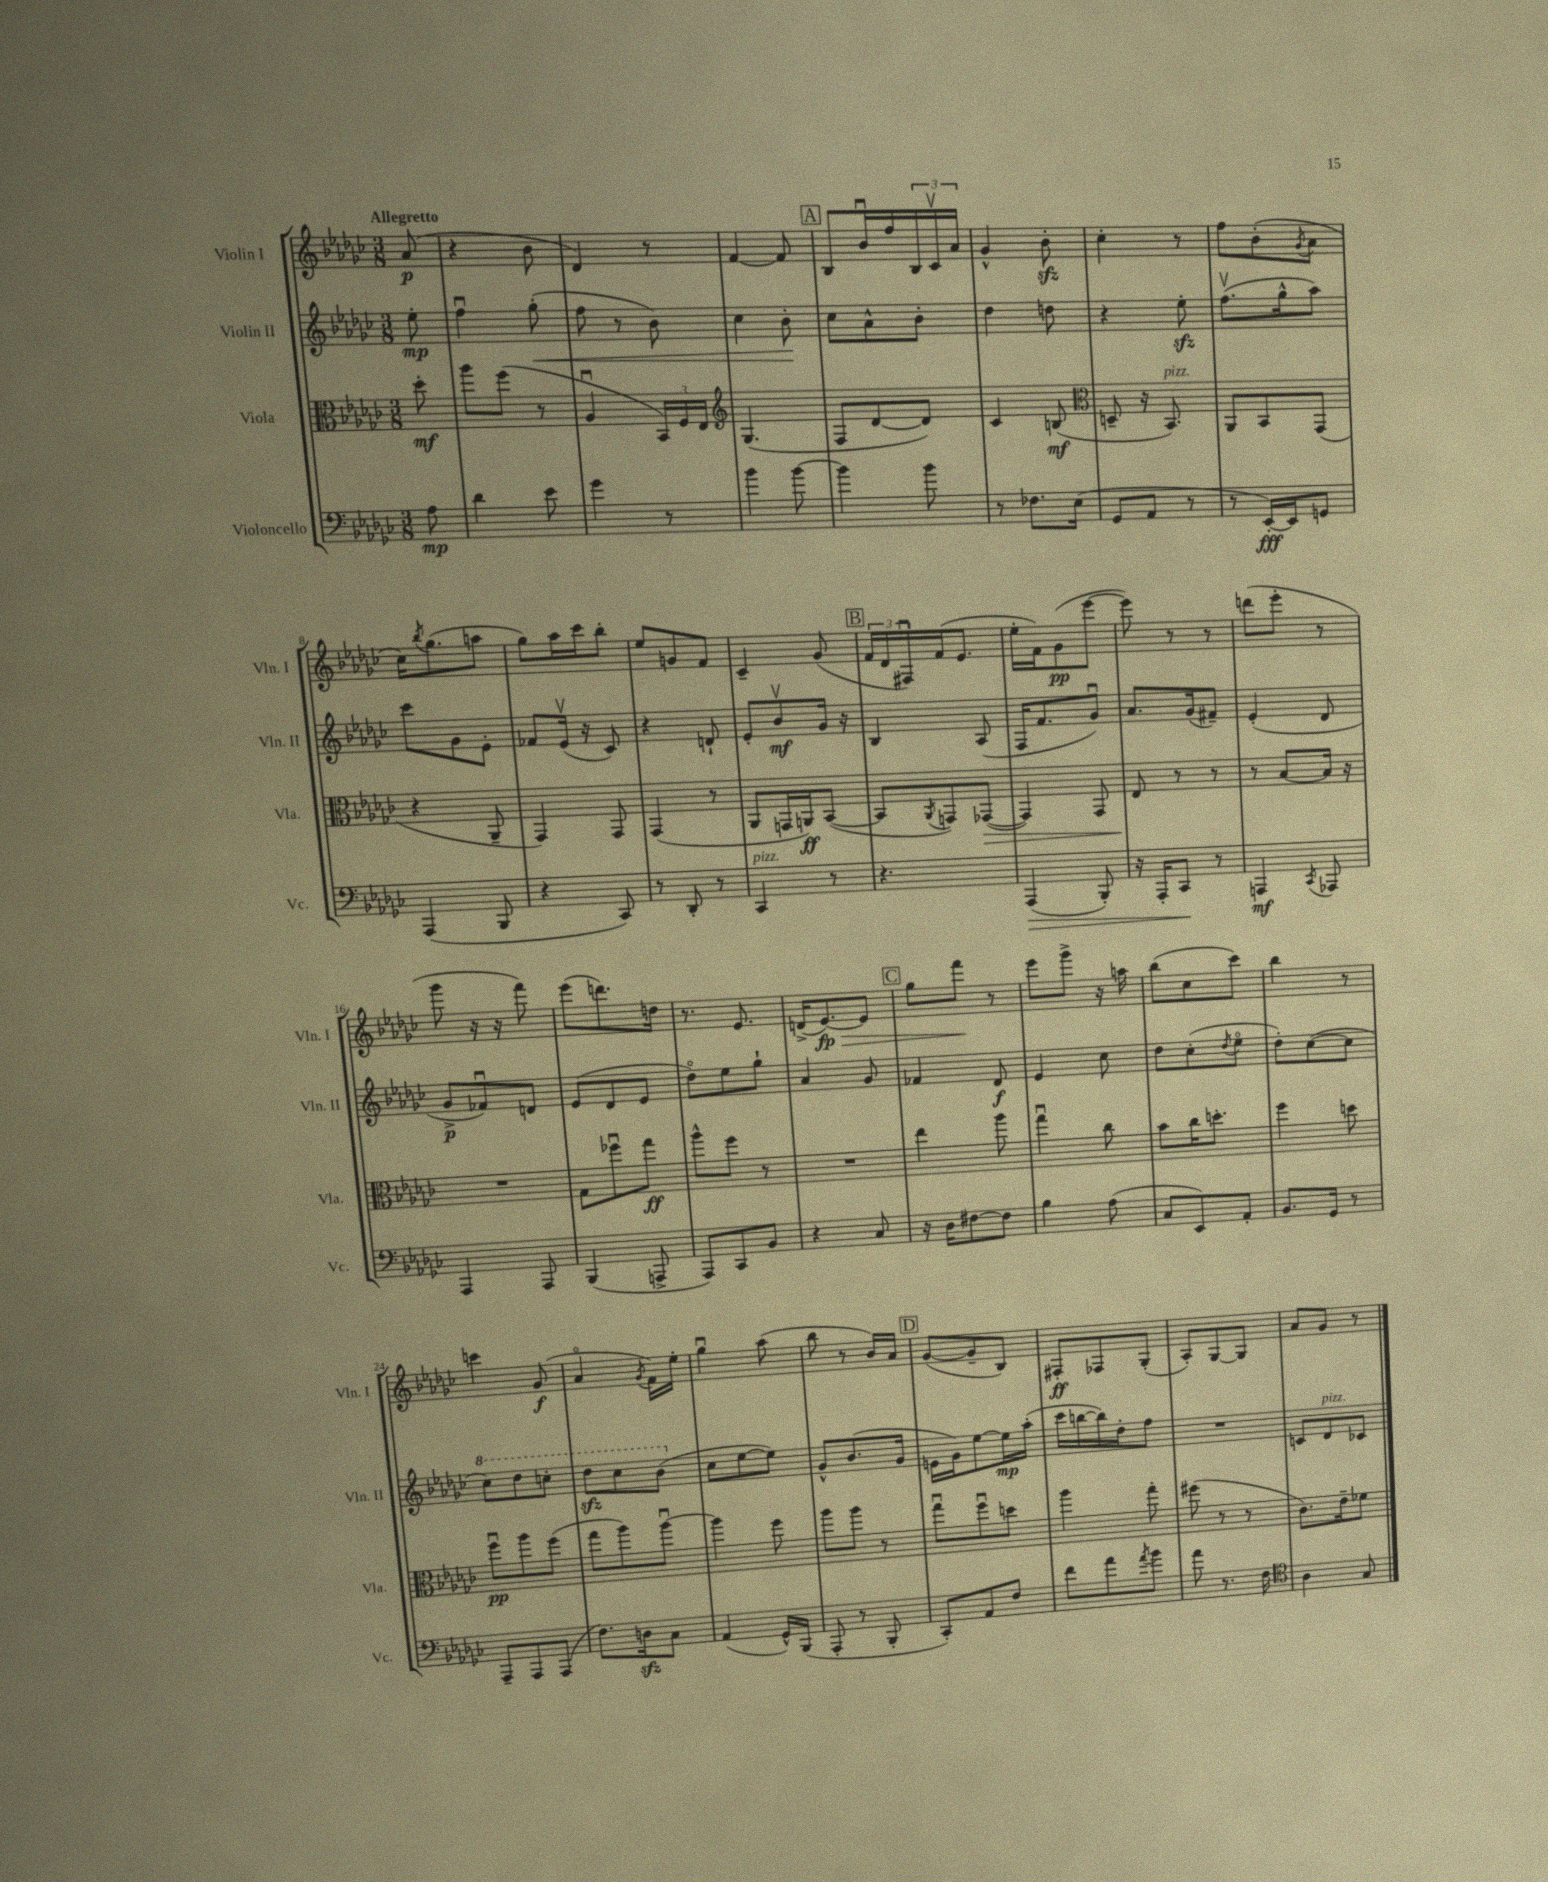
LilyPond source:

<<
\new StaffGroup <<
\new Staff = "s0" \with { instrumentName = "Violin I" shortInstrumentName = "Vln. I" } {
    \clef treble \key ges \major \numericTimeSignature \time 3/8 \partial 8 \tempo "Allegretto"
    aes'8\p( |
    r4 bes'8 |
    des'4) r8 |
    f'4~ f'8 |
    \mark \markup { \box "A" } bes8 bes'16\downbow f''16 \tuplet 3/2 { bes16 ces'16\upbow aes'16 } |
    ges'4-^ bes'8-.\sfz |
    ces''4-. r8 |
    f''8 bes'8-.( \acciaccatura { ges'8 } aes'8 |
    ces''16) \acciaccatura { bes''8 } ges''8.( a''8 |
    ges''8) aes''16 ces'''16 bes''8-. |
    ees''8 g'8 f'8 |
    ces'4-- ges'8( |
    \mark \markup { \box "B" } \tuplet 3/2 { f'16 des'16 fis16\downbow) } f'16( ees'8. |
    ees''16-. f'16) ges'8\pp( ees'''8~ |
    ees'''8) r8 r8 |
    d'''8( ees'''8-. r8 |
    ges'''8 r16 r16 f'''8) |
    ees'''8( d'''8.) d''16 |
    r8. ees'8. |
    d'16->( ees'8.~\fp\>) ees'8 |
    \mark \markup { \box "C" } ges''8 f'''8\! r8 |
    ees'''8 ges'''8-> r16 a''16 |
    bes''8( ces''8 ces'''8) |
    bes''4 r8 |
    c'''4 ges'8\f( |
    aes'4\flageolet \acciaccatura { ges'8 } f'16) ees''16-. |
    ges''4\downbow aes''8( |
    bes''8 r8 bes'16) aes'16 |
    \mark \markup { \box "D" } ges'8~( ges'8-- bes8) |
    fis8-.\ff fes8 ges8-.( |
    aes8-.) ges8~ ges8 |
    aes'8 ges'8 r8 \bar "|." |
}
\new Staff = "s1" \with { instrumentName = "Violin II" shortInstrumentName = "Vln. II" } {
    \clef treble \key ges \major \numericTimeSignature \time 3/8 \partial 8
    ees''8-.\mp |
    f''4\downbow ges''8-.\<( |
    f''8 r8 bes'8) |
    ces''4 bes'8-.\! |
    \mark \markup { \box "A" } ces''8 aes'8-^ bes'8-. |
    des''4 d''8 |
    r4 ees''8-.\sfz |
    f''8.\upbow( ges''16-^ aes''8) |
    ces'''8 ges'8 ees'8-. |
    fes'8 ees'16\upbow( r16 ces'8) |
    r4 d'8-! |
    ees'8-. bes'8\upbow\mf ges'16 r16 |
    \mark \markup { \box "B" } bes4 aes8( |
    f16 f'8. ges'8\downbow) |
    aes'8. ges'16( fis'8--) |
    ees'4-.( des'8 |
    ges'8->\p fes'8\downbow) d'8 |
    ees'8( des'8 ees'8 |
    des''8\flageolet) ees''8 ges''8-! |
    aes'4 ges'8 |
    \mark \markup { \box "C" } fes'4 des'8\f |
    ees'4 ces''8 |
    des''8 ces''8-.( \acciaccatura { des''8 } ees''8\flageolet |
    des''8-.) ces''8~( ces''8 |
    \ottava #1 ces'''8) des'''8 c'''8-. |
    des'''8\sfz ces'''8 bes''8( \ottava #0 |
    ces''8 ees''8~ ees''8) |
    ges'8-^ bes'8.( ges'16 |
    \mark \markup { \box "D" } e'16 ges'16) ees''8~ ees''16\mp aes''16-.( |
    ces'''16 b''16~ b''16) des''16-. f''8 |
    R4. |
    c'8 des'8^\markup { \italic "pizz." } ces'8 \bar "|." |
}
\new Staff = "s2" \with { instrumentName = "Viola" shortInstrumentName = "Vla." } {
    \clef alto \key ges \major \numericTimeSignature \time 3/8 \partial 8
    des''8-.\mf |
    aes''8 f''8( r8 |
    aes4\downbow \tuplet 3/2 { bes,16) f16 ees16 } |
    \clef treble ges4.( |
    \mark \markup { \box "A" } f8 des'8~ des'8) |
    ces'4 b8\mf( |
    \clef alto d8-- r16 bes,8.^\markup { \italic "pizz." }) |
    aes,8 bes,8 ges,8( |
    r4 aes,8-- |
    ges,4) ges,8 |
    ges,4( r8 |
    aes,8 g,16 a,16\ff) bes,8~( |
    \mark \markup { \box "B" } bes,8 \acciaccatura { aes,8 } g,8) ges,8~\>( |
    ges,4) ges,8 |
    ees8\! r8 r8 |
    r8 bes8~ bes16 r16 |
    R4. |
    ges8 fes''8\downbow ges''8\ff |
    aes''8-^ f''8 r8 |
    R4. |
    \mark \markup { \box "C" } ees''4 aes''8 |
    ges''4\downbow ces''8 |
    bes'8 ces''16 d''8.-. |
    f''4 d''8 |
    f''8\downbow\pp aes''8 f''8( |
    ges''8 aes''8) aes''8~\downbow |
    aes''4 f''8 |
    aes''8 aes''8 r8 |
    \mark \markup { \box "D" } ges''8\downbow f''8\downbow d''8 |
    aes''4 ges''8-. |
    fis''8( r8 r8 |
    ces'8.) ees'16-- fes'8 \bar "|." |
}
\new Staff = "s3" \with { instrumentName = "Violoncello" shortInstrumentName = "Vc." } {
    \clef bass \key ges \major \numericTimeSignature \time 3/8 \partial 8
    aes8\mp |
    des'4 ees'8 |
    ges'4 r8 |
    bes'4 bes'8~ |
    \mark \markup { \box "A" } bes'4 bes'8 |
    r8 fes8. ees16( |
    ges,8 aes,8 r8 |
    r8 ees,16~-.\fff) ees,16 g,8 |
    aes,,4( bes,,8 |
    r4 ces,8) |
    r8 des,8-. r8 |
    ces,4^\markup { \italic "pizz." } r8 |
    \mark \markup { \box "B" } r4. |
    aes,,4\>( bes,,8-.) |
    r16 aes,,16-. ces,8\! r8 |
    a,,4\mf \acciaccatura { ces,8 } aes,,8 |
    aes,,4 aes,,8 |
    bes,,4( a,,8-> |
    aes,,8) ces,8 bes,8 |
    r4 ces8 |
    \mark \markup { \box "C" } r16 des16 fis8~ fis8 |
    bes4 aes8( |
    ces8 ees,8) aes,8-. |
    bes,8. ges,16 r8 |
    aes,,8-- aes,,8 aes,,8( |
    f8.) d16\sfz ces8 |
    aes,4( ges,16-^) bes,,16( |
    aes,,8-. r8 bes,,8-. |
    \mark \markup { \box "D" } ces,8-.) aes,8 f8 |
    f'8 aes'8 \acciaccatura { aes'8 } bes'8 |
    aes'8 r8. f16 |
    \clef tenor aes4 ges8 \bar "|." |
}
>>
>>
